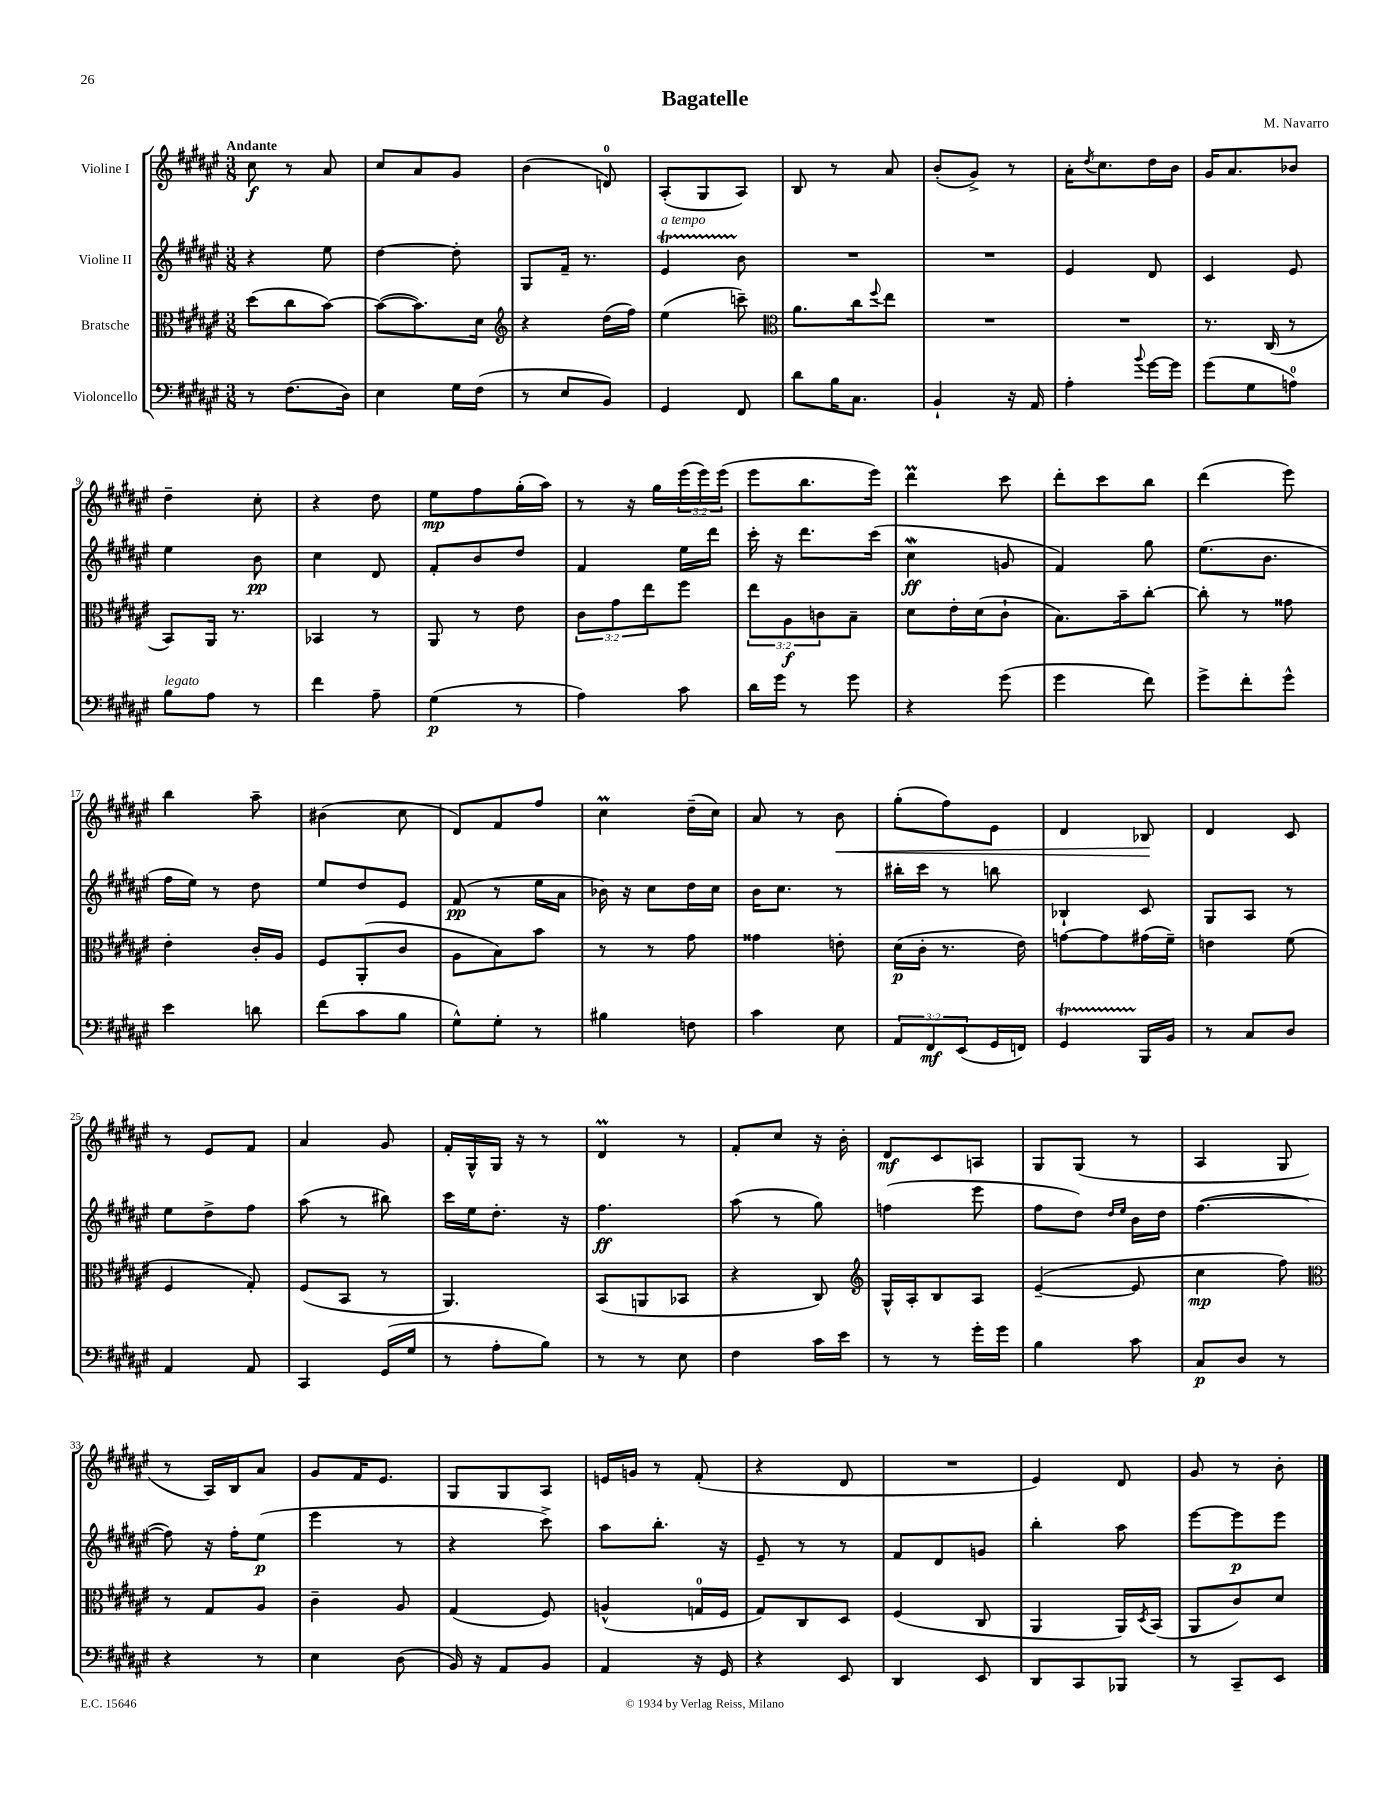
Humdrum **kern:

**kern	**dynam	**kern	**dynam	**kern	**dynam	**kern	**dynam
*part4	*part4	*part3	*part3	*part2	*part2	*part1	*part1
*staff4	*staff4	*staff3	*staff3	*staff2	*staff2	*staff1	*staff1
*I"Violoncello	*	*I"Bratsche	*	*I"Violine II	*	*I"Violine I	*
*clefF4	*	*clefC3	*	*clefG2	*	*clefG2	*
*k[f#c#g#d#a#e#]	*	*k[f#c#g#d#a#e#]	*	*k[f#c#g#d#a#e#]	*	*k[f#c#g#d#a#e#]	*
*M3/8	*	*M3/8	*	*M3/8	*	*M3/8	*
=1	=1	=1	=1	=1	=1	=1	=1
!	!	!	!	!	!	!LO:TX:a:B:t=Andante	!
8r	.	(8dd#\L	.	4r	.	8cc#\	f
(8.F#\L	.	8cc#\	.	.	.	8r	.
.	.	[8b\J)	.	8ee#\	.	8a#/	.
16D#\Jk)	.	.	.	.	.	.	.
=2	=2	=2	=2	=2	=2	=2	=2
4E#\	.	(8b\L_	.	[4dd#\	.	8cc#/L	.
.	.	8.b\])	.	.	.	8a#/	.
16G#\LL	.	.	.	8dd#'\]	.	8g#/J	.
(16F#\JJ	.	16d#\Jk	.	.	.	.	.
=3	=3	=3	=3	=3	=3	=3	=3
*	*	*clefG2	*	*	*	*	*
8r	.	4r	.	8G#/L	.	(4b\	.
8E#/L	.	.	.	16f#~/Jk	.	.	.
.	.	.	.	8.r	.	.	.
8BB/J)	.	(16dd#\LL	.	.	.	8dn/)	.
.	.	16ff#\JJ)	.	.	.	.	.
=4	=4	=4	=4	=4	=4	=4	=4
!	!	!	!	!LO:TX:a:i:t=a tempo	!	!	!
4GG#/	.	(4ee#\	.	4e#t/	.	(8A#'/L	.
.	.	.	.	.	.	8G#/	.
8FF#/	.	8cccn~\)	.	8b\	.	8A#/J)	.
=5	=5	=5	=5	=5	=5	=5	=5
*	*	*clefC3	*	*	*	*	*
8d#\L	.	8.a#\L	.	4.r	.	8B/	.
16B\K	.	.	.	.	.	8r	.
8.C#\J	.	16cc#\k	.	.	.	.	.
.	.	8qqff#/	.	.	.	.	.
.	.	8ee#\J	.	.	.	8a#/	.
=6	=6	=6	=6	=6	=6	=6	=6
4BB`/	.	4.r	.	4.r	.	(8b'/L	.
.	.	.	.	.	.	8g#^/J)	.
16r	.	.	.	.	.	8r	.
16AA#/	.	.	.	.	.	.	.
=7	=7	=7	=7	=7	=7	=7	=7
4A#'\	.	4.r	.	4e#/	.	16a#'\KL	.
.	.	.	.	.	.	8qdd#/	.
.	.	.	.	.	.	8.cc#\	.
8qqb/	.	.	.	.	.	.	.
[16g#\LL	.	.	.	8d#/	.	16dd#\L	.
16g#\JJ]	.	.	.	.	.	16b\JJ	.
=8	=8	=8	=8	=8	=8	=8	=8
(8g#\L	.	8.r	.	4c#/	.	16g#/KL	.
.	.	.	.	.	.	8.a#/	.
8G#\	.	.	.	.	.	.	.
.	.	(16C#/	.	.	.	.	.
8An\J)	.	8r	.	8e#/	.	8b-X/J	.
!!LO:LB:g=z
=9	=9	=9	=9	=9	=9	=9	=9
!LO:TX:a:i:t=legato	!	!	!	!	!	!	!
8B\L	.	8BB/L)	.	4ee#\	.	4dd#~\	.
8A#\J	.	16AA#/Jk	.	.	.	.	.
.	.	8.r	.	.	.	.	.
8r	.	.	.	8b\	pp	8cc#'\	.
=10	=10	=10	=10	=10	=10	=10	=10
4f#\	.	4BB-X/	.	4cc#\	.	4r	.
8A#~\	.	8r	.	8d#/	.	8dd#\	.
=11	=11	=11	=11	=11	=11	=11	=11
(4G#\	p	8AA#/	.	8f#'/L	.	8ee#\L	mp
.	.	8r	.	8b/	.	8ff#\	.
8r	.	8e#\	.	8dd#/J	.	(16gg#'\L	.
.	.	.	.	.	.	16aa#\JJ)	.
=12	=12	=12	=12	=12	=12	=12	=12
4A#\)	.	12c#\L	.	4f#/	.	8r	.
.	.	12g#\	.	.	.	.	.
.	.	.	.	.	.	16r	.
.	.	12ee#\	.	.	.	.	.
.	.	.	.	.	.	16gg#\LL	.
8c#\	.	8ff#\J	.	16ee#\LL	.	(24eee#\	.
.	.	.	.	.	.	24eee#\)	.
.	.	.	.	16ddd#\JJ	.	.	.
.	.	.	.	.	.	(24eee#\JJ	.
=13	=13	=13	=13	=13	=13	=13	=13
16d#\LL	.	12ee#\L	.	16ccc#'\	.	8eee#\L	.
16g#\JJ	.	.	.	16r	.	.	.
.	.	12A#\	f	.	.	.	.
8r	.	.	.	8.ddd#\L	.	8.bb\	.
.	.	12cn\	.	.	.	.	.
8g#\	.	8B~\J	.	.	.	.	.
.	.	.	.	(16ccc#\Jk	.	16eee#\Jk)	.
=14	=14	=14	=14	=14	=14	=14	=14
4r	.	8d#\L	.	4cc#W\	ff	4ddd#M\	.
.	.	16e#'\L	.	.	.	.	.
.	.	(16d#\J	.	.	.	.	.
(8g#\	.	8c#`\J	.	8gn/	.	8ccc#\	.
=15	=15	=15	=15	=15	=15	=15	=15
4g#\	.	8.B\L)	.	4f#/)	.	8ddd#'\L	.
.	.	.	.	.	.	8ccc#\	.
.	.	16b~\k	.	.	.	.	.
8f#\)	.	[8cc#'\J	.	8gg#\	.	8bb\J	.
=16	=16	=16	=16	=16	=16	=16	=16
8g#^\L	.	8cc#'\]	.	(8.ee#\L	.	(4ddd#\	.
8f#'\	.	8r	.	.	.	.	.
.	.	.	.	8.b\J	.	.	.
8g#^^\J	.	8g##X\	.	.	.	8eee#\)	.
!!LO:LB:g=z
=17	=17	=17	=17	=17	=17	=17	=17
4e#\	.	4e#'\	.	16ff#\LL	.	4bb\	.
.	.	.	.	16ee#\JJ)	.	.	.
.	.	.	.	8r	.	.	.
8dn\	.	16c#'/LL	.	8dd#\	.	8aa#~\	.
.	.	16A#/JJ	.	.	.	.	.
=18	=18	=18	=18	=18	=18	=18	=18
(8f#\L	.	8F#/L	.	8ee#/L	.	(4b#X\	.
8c#\	.	(8AA#'/	.	8dd#/	.	.	.
8B\J	.	8c#/J	.	8e#/J	.	8cc#\	.
=19	=19	=19	=19	=19	=19	=19	=19
8G#^^\L)	.	8A#\L	.	(8f#/	pp	8d#/L)	.
8G#'\J	.	8B\)	.	8r	.	8f#/	.
8r	.	8b\J	.	16ee#\LL	.	8ff#/J	.
.	.	.	.	16a#\JJ	.	.	.
=20	=20	=20	=20	=20	=20	=20	=20
4B#X\	.	8r	.	16b-X\)	.	4cc#M\	.
.	.	.	.	16r	.	.	.
.	.	8r	.	8cc#\L	.	.	.
8Fn\	.	8g#\	.	16dd#\L	.	(16dd#~\LL	.
.	.	.	.	16cc#\JJ	.	16cc#\JJ)	.
=21	=21	=21	=21	=21	=21	=21	=21
4c#\	.	4g##X\	.	16b\KL	.	8a#/	.
.	.	.	.	8.cc#\J	.	.	.
.	.	.	.	.	.	8r	.
!	!	!	!	!	!	!	!LO:HP:b
8E#\	.	8en'\	.	8r	.	8b\	<
=22	=22	=22	=22	=22	=22	=22	=22
12AA#/L	.	(16d#\LL	p	16bb#X'\LL	.	(8gg#'\L	.
.	.	16c#'\JJ	.	16ccc#\JJ	.	.	.
12FF#/	mf	.	.	.	.	.	.
.	.	8.r	.	8r	.	8ff#\)	.
(12EE#/	.	.	.	.	.	.	.
16GG#/L	.	.	.	8bbn\	.	8e#\J	.
16FFn/JJ)	.	16e#\)	.	.	.	.	.
=23	=23	=23	=23	=23	=23	=23	=23
4GG#T/	.	[8gn\L	.	4B-X`/	.	4d#/	.
.	.	8g\]	.	.	.	.	.
16BBB/LL	.	(16g#X\L	.	8c#/	.	8B-X/	.
16BB/JJ	.	16f#~\JJ)	.	.	.	.	.
.	.	.	.	.	.	.	[
=24	=24	=24	=24	=24	=24	=24	=24
8r	.	4en\	.	8G#/L	.	4d#/	.
8C#/L	.	.	.	8A#/J	.	.	.
8D#/J	.	(8f#\	.	8r	.	8c#/	.
!!LO:LB:g=z
=25	=25	=25	=25	=25	=25	=25	=25
4AA#/	.	4F#/	.	8ee#\L	.	8r	.
.	.	.	.	8dd#^\	.	8e#/L	.
8AA#/	.	8G#'/)	.	8ff#\J	.	8f#/J	.
=26	=26	=26	=26	=26	=26	=26	=26
4CC#/	.	(8F#/L	.	(8aa#\	.	4a#/	.
.	.	8BB/J	.	8r	.	.	.
(16GG#/LL	.	8r	.	8bb#X\)	.	8g#/	.
16G#/JJ	.	.	.	.	.	.	.
=27	=27	=27	=27	=27	=27	=27	=27
8r	.	4.AA#/)	.	16ccc#\LL	.	16f#'/LL	.
.	.	.	.	16ee#\J	.	16G#^^/	.
8A#'\L	.	.	.	8.dd#'\J	.	16G#/JJ	.
.	.	.	.	.	.	16r	.
8B\J)	.	.	.	.	.	8r	.
.	.	.	.	16r	.	.	.
=28	=28	=28	=28	=28	=28	=28	=28
8r	.	(8BB/L	.	4.ff#\	ff	4d#M/	.
8r	.	8AAn/	.	.	.	.	.
8E#\	.	8BB-X/J	.	.	.	8r	.
=29	=29	=29	=29	=29	=29	=29	=29
4F#\	.	4r	.	(8aa#\	.	8f#'/L	.
.	.	.	.	8r	.	8cc#/J	.
16c#\LL	.	8C#/)	.	8gg#\)	.	16r	.
16e#\JJ	.	.	.	.	.	16b'\	.
=30	=30	=30	=30	=30	=30	=30	=30
*	*	*clefG2	*	*	*	*	*
8r	.	16G#^^/LL	.	(4ffn\	.	8d#/L	mf
.	.	16A#'/J	.	.	.	.	.
8r	.	8B/	.	.	.	8c#/	.
16g#'\LL	.	8A#/J	.	8eee#\	.	8An/J	.
16g#\JJ	.	.	.	.	.	.	.
=31	=31	=31	=31	=31	=31	=31	=31
4B\	.	([4e#~/	.	8ff#\L	.	8G#/L	.
.	.	.	.	8dd#\J)	.	(8G#/J	.
.	.	.	.	16qqdd#/LL	.	.	.
.	.	.	.	16qqee#/JJ	.	.	.
8c#\	.	8e#/]	.	16b\LL	.	8r	.
.	.	.	.	16dd#\JJ	.	.	.
=32	=32	=32	=32	=32	=32	=32	=32
8C#/L	p	4cc#\	mp	([4.ff#\	.	4A#/	.
8D#/J	.	.	.	.	.	.	.
8r	.	8ff#\)	.	.	.	8G#/	.
!!LO:LB:g=z
=33	=33	=33	=33	=33	=33	=33	=33
*	*	*clefC3	*	*	*	*	*
4r	.	8r	.	8ff#\])	.	8r	.
.	.	8G#/L	.	16r	.	16A#/LL)	.
.	.	.	.	16ff#'\KL	.	16B/J	.
8r	.	8A#/J	.	(8ee#\J	p	8a#/J	.
=34	=34	=34	=34	=34	=34	=34	=34
4E#\	.	4c#~\	.	4eee#\	.	8g#/L	.
.	.	.	.	.	.	16f#/K	.
.	.	.	.	.	.	8.e#/J	.
(8D#\	.	8A#/	.	8r	.	.	.
=35	=35	=35	=35	=35	=35	=35	=35
16BB/)	.	(4G#/	.	4r	.	8G#/L	.
16r	.	.	.	.	.	.	.
8AA#/L	.	.	.	.	.	8G#/	.
8BB/J	.	8F#/)	.	8ccc#^\)	.	8A#/J	.
=36	=36	=36	=36	=36	=36	=36	=36
4AA#/	.	(4An^^/	.	8aa#\L	.	16en/LL	.
.	.	.	.	.	.	16gn/JJ	.
.	.	.	.	8.bb'\J	.	8r	.
16r	.	16Gn/LL	.	.	.	(8f#'/	.
16GG#/	.	16F#/JJ	.	16r	.	.	.
=37	=37	=37	=37	=37	=37	=37	=37
4r	.	8G#/L)	.	8e#~/	.	4r	.
.	.	8C#/	.	8r	.	.	.
8EE#/	.	8D#/J	.	8r	.	8d#/	.
=38	=38	=38	=38	=38	=38	=38	=38
4DD#/	.	(4F#/	.	8f#/L	.	4.r	.
.	.	.	.	8d#/	.	.	.
8EE#/	.	8C#/	.	8gn/J	.	.	.
=39	=39	=39	=39	=39	=39	=39	=39
8DD#/L	.	4AA#/	.	4bb'\	.	4e#/)	.
8CC#/	.	.	.	.	.	.	.
8BBB-X/J	.	16AA#/LL)	.	8aa#\	.	8d#/	.
.	.	8qD#/	.	.	.	.	.
.	.	(16BB/JJ	.	.	.	.	.
=40	=40	=40	=40	=40	=40	=40	=40
8r	.	8AA#/L	.	[8eee#\L	.	8g#/	.
8CC#~/L	.	8c#/)	.	8eee#\]	p	8r	.
8EE#/J	.	8d#/J	.	8eee#\J	.	8b'\	.
==	==	==	==	==	==	==	==
*-	*-	*-	*-	*-	*-	*-	*-
